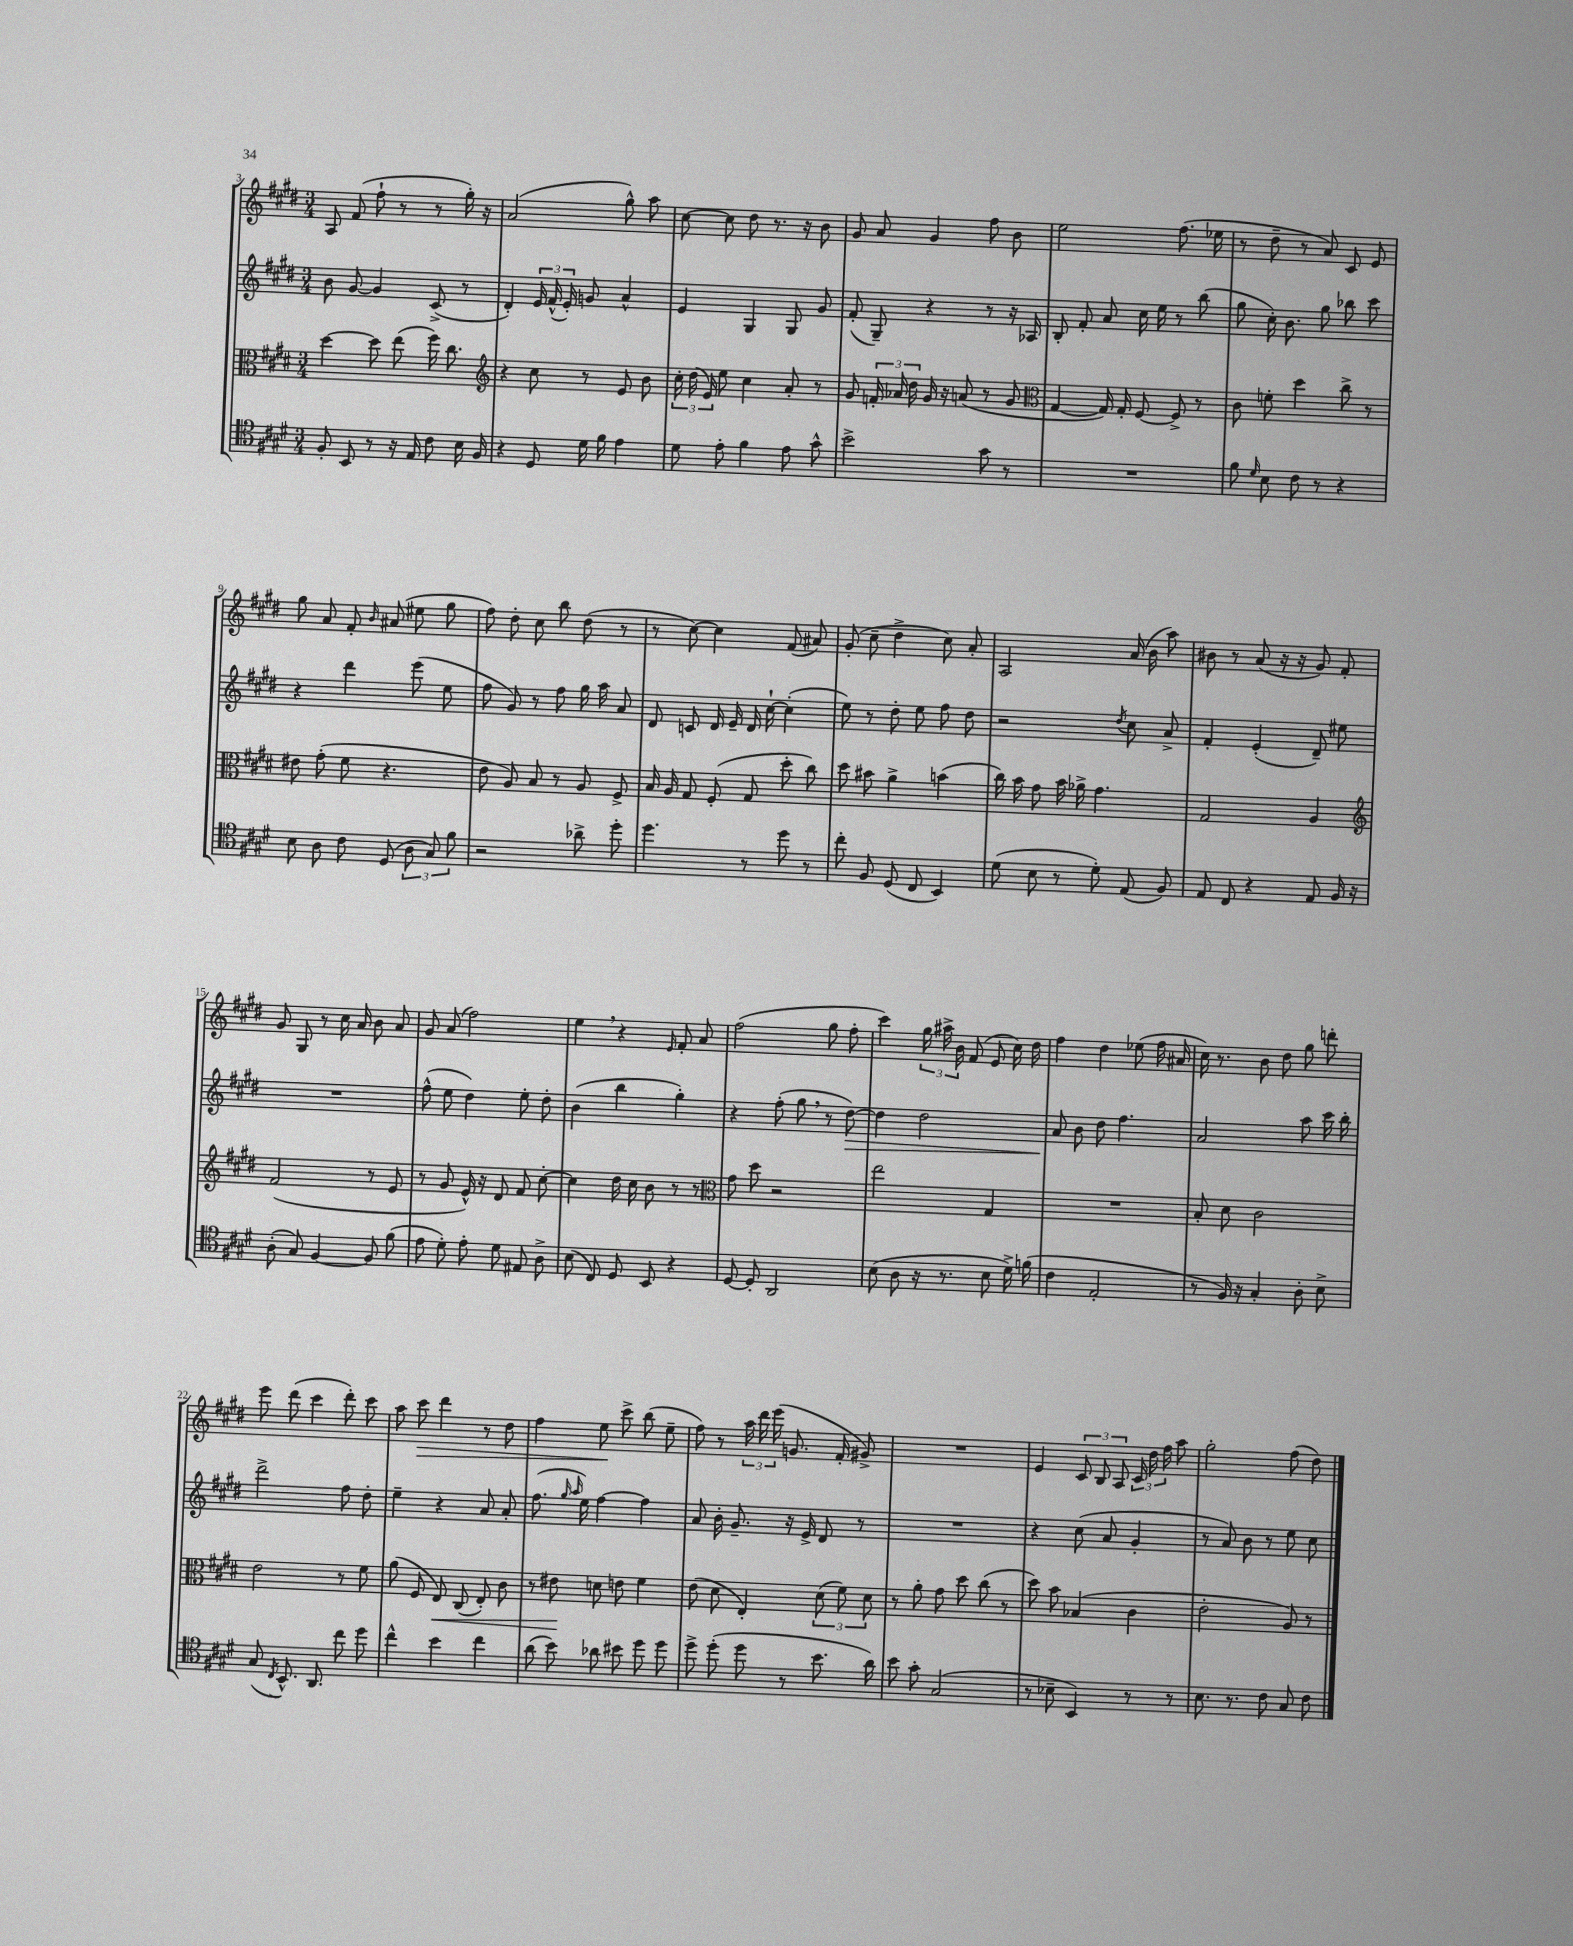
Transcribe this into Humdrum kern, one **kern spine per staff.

**kern	**kern	**dynam	**kern	**dynam	**kern	**dynam
*part4	*part3	*part3	*part2	*part2	*part1	*part1
*staff4	*staff3	*staff3	*staff2	*staff2	*staff1	*staff1
*clefC4	*clefC3	*	*clefG2	*	*clefG2	*
*k[f#c#g#d#]	*k[f#c#g#d#]	*	*k[f#c#g#d#]	*	*k[f#c#g#d#]	*
*M3/4	*M3/4	*	*M3/4	*	*M3/4	*
=3	=3	=3	=3	=3	=3	=3
8F#'/	[4dd#\	.	8b\	.	8A/	.
8BB/	.	.	[8g#/	.	(8f#/	.
8r	8dd#\]	.	4g#/]	.	8ff#`\	.
16r	(8ee\	.	.	.	8r	.
16E/	.	.	.	.	.	.
8c#\	16ff#\)	.	(8c#^/	.	8r	.
.	8.cc#\	.	.	.	.	.
16B\	.	.	8r	.	16gg#'\)	.
16F#/	.	.	.	.	16r	.
=4	=4	=4	=4	=4	=4	=4
*	*clefG2	*	*	*	*	*
4r	4r	.	4d#'/)	.	(2a/	.
8D#/	8cc#\	.	24e/	.	.	.
.	.	.	(24f#^^/	.	.	.
.	.	.	24e'/)	.	.	.
16d#\	8r	.	8gn/	.	.	.
16f#\	.	.	.	.	.	.
4e\	8e/	.	4a^^/	.	8gg#^^\)	.
.	8b\	.	.	.	8aa\	.
=5	=5	=5	=5	=5	=5	=5
8d#\	24cc#'\	.	4e/	.	[8cc#\	.
.	(24dd#\	.	.	.	.	.
.	24e/)	.	.	.	.	.
8e'\	8ee\	.	.	.	8cc#\]	.
4f#\	4cc#\	.	4G#/	.	8dd#\	.
.	.	.	.	.	8.r	.
8e\	8a'/	.	8G#/	.	.	.
.	.	.	.	.	16r	.
8g#^^\	8r	.	8g#/	.	8b\	.
=6	=6	=6	=6	=6	=6	=6
2b^\	8g#/	.	(8f#'/	.	8g#/	.
.	24fn'/	.	8G#~/)	.	8a/	.
.	24a-X/	.	.	.	.	.
.	24dd#\	.	.	.	.	.
.	16g#/	.	4r	.	4g#/	.
.	16r	.	.	.	.	.
.	(8an/	.	.	.	.	.
8g#\	8r	.	8r	.	8ff#\	.
8r	8g#/	.	16r	.	8b\	.
.	.	.	16A-X/	.	.	.
=7	=7	=7	=7	=7	=7	=7
*	*clefC3	*	*	*	*	*
2.r	[4G#/	.	8B'/	.	2ee\	.
.	.	.	8f#'/	.	.	.
.	16G#/])	.	8a/	.	.	.
.	16G#'/	.	.	.	.	.
.	[8F#/	.	16cc#\	.	.	.
.	.	.	16ee\	.	.	.
.	8F#^/]	.	8r	.	(8.ff#\	.
.	8r	.	(8bb\	.	.	.
.	.	.	.	.	16ee-X\	.
=8	=8	=8	=8	=8	=8	=8
8f#\	8c#\	.	8gg#\	.	8r	.
16qqd#/	.	.	.	.	.	.
8B\	8fn'\	.	16cc#'\)	.	8dd#~\	.
.	.	.	8.b\	.	.	.
8c#\	4dd#\	.	.	.	8r	.
8r	.	.	8gg#\	.	8a/)	.
4r	8cc#^\	.	8bb-X\	.	8c#/	.
.	8r	.	8ccc#\	.	8e/	.
!!LO:LB:g=z
=9	=9	=9	=9	=9	=9	=9
8B\	8e#X\	.	4r	.	8gg#\	.
8A\	(8g#'\	.	.	.	8a/	.
8c#\	8f#\	.	4ddd#\	.	8f#'/	.
.	.	.	.	.	16qqb/	.
(8D#/	4.r	.	.	.	(8a#X/	.
12A\	.	.	(8eee\	.	8ee#X\	.
12G#/)	.	.	.	.	.	.
.	.	.	8ee\	.	8gg#\	.
12f#\	.	.	.	.	.	.
=10	=10	=10	=10	=10	=10	=10
2r	8e\	.	8ff#\	.	8ff#\)	.
.	8A/)	.	8g#/)	.	8dd#'\	.
.	8B/	.	8r	.	8cc#\	.
.	8r	.	8ff#\	.	8bb\	.
8a-X^\	8A/	.	16gg#\	.	(8dd#\	.
.	.	.	16aa\	.	.	.
8dd#'\	8F#^/	.	8a/	.	8r	.
=11	=11	=11	=11	=11	=11	=11
4.dd#\	16B/	.	8d#/	.	8r	.
.	16A/	.	.	.	.	.
.	8G#/	.	8cn/	.	[8cc#\)	.
.	(8F#'/	.	16d#/	.	4cc#\]	.
.	.	.	16e~/	.	.	.
8r	8G#/	.	16d#/	.	.	.
.	.	.	[16cc#`\	.	.	.
8dd#\	8dd#'\	.	(4cc#'\]	.	(8f#/	.
8r	8cc#\)	.	.	.	8a#X/)	.
=12	=12	=12	=12	=12	=12	=12
8cc#'\	8dd#\	.	8ee\)	.	(8g#'/	.
8F#/	8b#X\	.	8r	.	8cc#~\	.
(8D#/	4a^\	.	8dd#'\	.	4dd#^\	.
8C#/	.	.	8ee\	.	.	.
4BB/)	(4bn\	.	8ff#\	.	8cc#\)	.
.	.	.	8dd#\	.	8a'/	.
=13	=13	=13	=13	=13	=13	=13
(8d#\	16cc#\)	.	2r	.	2A/	.
.	16b\	.	.	.	.	.
8B\	8g#\	.	.	.	.	.
8r	16b\	.	.	.	.	.
.	16a-X^\	.	.	.	.	.
8d#'\)	4.g#\	.	.	.	.	.
.	.	.	8qdd#/	.	.	.
(8E/	.	.	8cc#\	.	(16a/	.
.	.	.	.	.	16b\	.
8F#/)	.	.	8a^/	.	8aa\)	.
=14	=14	=14	=14	=14	=14	=14
8E/	2G#/	.	4f#'/	.	8b#X\	.
8C#/	.	.	.	.	8r	.
4r	.	.	(4e'/	.	(8a/	.
.	.	.	.	.	16r	.
.	.	.	.	.	16r	.
8E/	4A/	.	8d#~/)	.	8g#/)	.
16F#/	.	.	8ee#X\	.	8f#'/	.
16r	.	.	.	.	.	.
!!LO:LB:g=z
=15	=15	=15	=15	=15	=15	=15
*	*clefG2	*	*	*	*	*
(8A'\	(2f#/	.	2.r	.	8g#/	.
8G#/)	.	.	.	.	8G#/	.
[4F#/	.	.	.	.	8r	.
.	.	.	.	.	16cc#\	.
.	.	.	.	.	16a/	.
8F#/]	8r	.	.	.	8b\	.
(8f#\	8e/	.	.	.	8a/	.
=16	=16	=16	=16	=16	=16	=16
8e\	8r	.	(8ff#^^\	.	8g#/	.
8d#'\)	8g#/	.	8ee\	.	(8a/	.
8e'\	16e^^/)	.	4dd#\)	.	2ff#\)	.
.	16r	.	.	.	.	.
8d#\	8d#/	.	.	.	.	.
8E#X/	8f#/	.	8ee'\	.	.	.
8A^\	[8cc#'\	.	8dd#'\	.	.	.
=17	=17	=17	=17	=17	=17	=17
(8B\	4cc#\]	.	(4b\	.	4ee,\	.
8C#/)	.	.	.	.	.	.
8D#/	16dd#\	.	4bb\	.	4r	.
.	16cc#\	.	.	.	.	.
8BB/	8b\	.	.	.	.	.
.	.	.	.	.	16qqe/	.
4r	8r	.	4gg#'\)	.	8f#'/	.
.	8r	.	.	.	8a/	.
=18	=18	=18	=18	=18	=18	=18
*	*clefC3	*	*	*	*	*
[8D#/	8g#\	.	4r	.	(2ff#\	.
8D#'/]	8dd#\	.	.	.	.	.
2AA/	2r	.	(8ff#'\	.	.	.
.	.	.	8gg#,\	.	.	.
.	.	.	8r	.	8gg#\	.
!	!	!	!	!LO:HP:b	!	!
.	.	.	[8dd#\)	>	8ff#'\	.
=19	=19	=19	=19	=19	=19	=19
(8B\	2ee\	.	4dd#\]	.	4ccc#\)	.
8A\	.	.	.	.	.	.
16r	.	.	2dd#\	.	24gg#\	.
.	.	.	.	.	24aa#X^\	.
8.r	.	.	.	.	.	.
.	.	.	.	.	24b\	.
.	.	.	.	.	(8f#/	.
8B\	4G#/	.	.	.	8e/	.
16d#^\)	.	.	.	.	16cc#\)	.
(16fn\	.	.	.	.	16dd#\	.
=20	=20	=20	=20	=20	=20	=20
4c#\	2.r	.	8a/	.	4ff#\	.
.	.	.	8b\	]	.	.
2E'/	.	.	8dd#\	.	4dd#\	.
.	.	.	4.ff#\	.	.	.
.	.	.	.	.	(8ee-X\	.
.	.	.	.	.	16ff#\	.
.	.	.	.	.	16a#X/	.
=21	=21	=21	=21	=21	=21	=21
8r	8B'/	.	2a/	.	16cc#\)	.
.	.	.	.	.	8.r	.
16F#/)	8d#\	.	.	.	.	.
16r	.	.	.	.	.	.
4G#'/	2c#\	.	.	.	8b\	.
.	.	.	.	.	8dd#\	.
8A'\	.	.	8aa\	.	8gg#\	.
8B^\	.	.	16ccc#\	.	8dddn'\	.
.	.	.	16bb'\	.	.	.
!!LO:LB:g=z
=22	=22	=22	=22	=22	=22	=22
(8G#/	2e\	.	2ddd#^\	.	8eee\	.
8qC#/	.	.	.	.	.	.
8.BB^^/)	.	.	.	.	(8ddd#\	.
.	.	.	.	.	4ccc#\	.
8.AA/	.	.	.	.	.	.
8cc#\	8r	.	8ff#\	.	8ddd#'\)	.
8dd#\	8f#\	.	8dd#'\	.	8ccc#\	.
=23	=23	=23	=23	=23	=23	=23
4cc#^^\	(8a\	.	4ee~\	.	8aa\	.
!	!	!	!	!	!	!LO:HP:b
.	8F#/	.	.	.	8ccc#\	>
!	!	!LO:HP:b	!	!	!	!
4b\	8E/)	<	4r	.	4ddd#\	.
.	(8C#/	.	.	.	.	.
4cc#\	8E'/)	.	8a/	.	8r	.
.	8c#\	.	8a'/	.	8dd#\	.
=24	=24	=24	=24	=24	=24	=24
(8a\	8r	.	(8.ff#\	.	4ff#\	.
8b\)	8e#X\	.	.	.	.	.
.	.	.	16qqgg#/	.	.	.
.	.	.	16qqaa/	.	.	.
.	.	.	16ee\)	.	.	.
8a-X\	8dn\	[	[4ff#\	.	8ee\	.
8b#X\	8en\	.	.	.	8ccc#^\	]
8dd#\	4f#\	.	4ff#\]	.	(8bb\	.
8dd#\	.	.	.	.	8ee~\	.
=25	=25	=25	=25	=25	=25	=25
8dd#^\	(8e\	.	8a/	.	8ff#\)	.
(8dd#'\	8d#\	.	16b'\	.	8r	.
.	.	.	8.g#~/	.	.	.
8dd#\	4E'/)	.	.	.	24aa\	.
.	.	.	.	.	24ddd#\	.
.	.	.	.	.	(24eee\	.
8r	.	.	16r	.	8.gn/	.
.	.	.	16e^/	.	.	.
8.b\	(12d#\	.	8d#/	.	.	.
.	.	.	.	.	16f#'/	.
.	12f#\)	.	.	.	.	.
.	.	.	8r	.	8g#X^/)	.
.	12d#\	.	.	.	.	.
16a\)	.	.	.	.	.	.
=26	=26	=26	=26	=26	=26	=26
8b\	8r	.	2.r	.	2.r	.
8g#'\	8a'\	.	.	.	.	.
(2G#/	8g#\	.	.	.	.	.
.	8dd#\	.	.	.	.	.
.	(8cc#\	.	.	.	.	.
.	8r	.	.	.	.	.
=27	=27	=27	=27	=27	=27	=27
8r	8dd#\)	.	4r	.	4e/	.
8B-X~\	8b\	.	.	.	.	.
4BB/)	(4B-X/	.	(8cc#\	.	12c#/	.
.	.	.	.	.	12B/	.
.	.	.	8a/	.	.	.
.	.	.	.	.	12A/	.
8r	4c#\	.	4g#'/	.	24c#/	.
.	.	.	.	.	24dd#\	.
.	.	.	.	.	24ff#\	.
8r	.	.	.	.	8aa\	.
=28	=28	=28	=28	=28	=28	=28
8.B\	2e'\	.	8r	.	2gg#'\	.
.	.	.	8a/)	.	.	.
8.r	.	.	.	.	.	.
.	.	.	8b\	.	.	.
8c#\	.	.	8r	.	.	.
8G#/	8A/)	.	8ee\	.	(8ff#\	.
8c#\	8r	.	8cc#\	.	8dd#\)	.
==	==	==	==	==	==	==
*-	*-	*-	*-	*-	*-	*-
